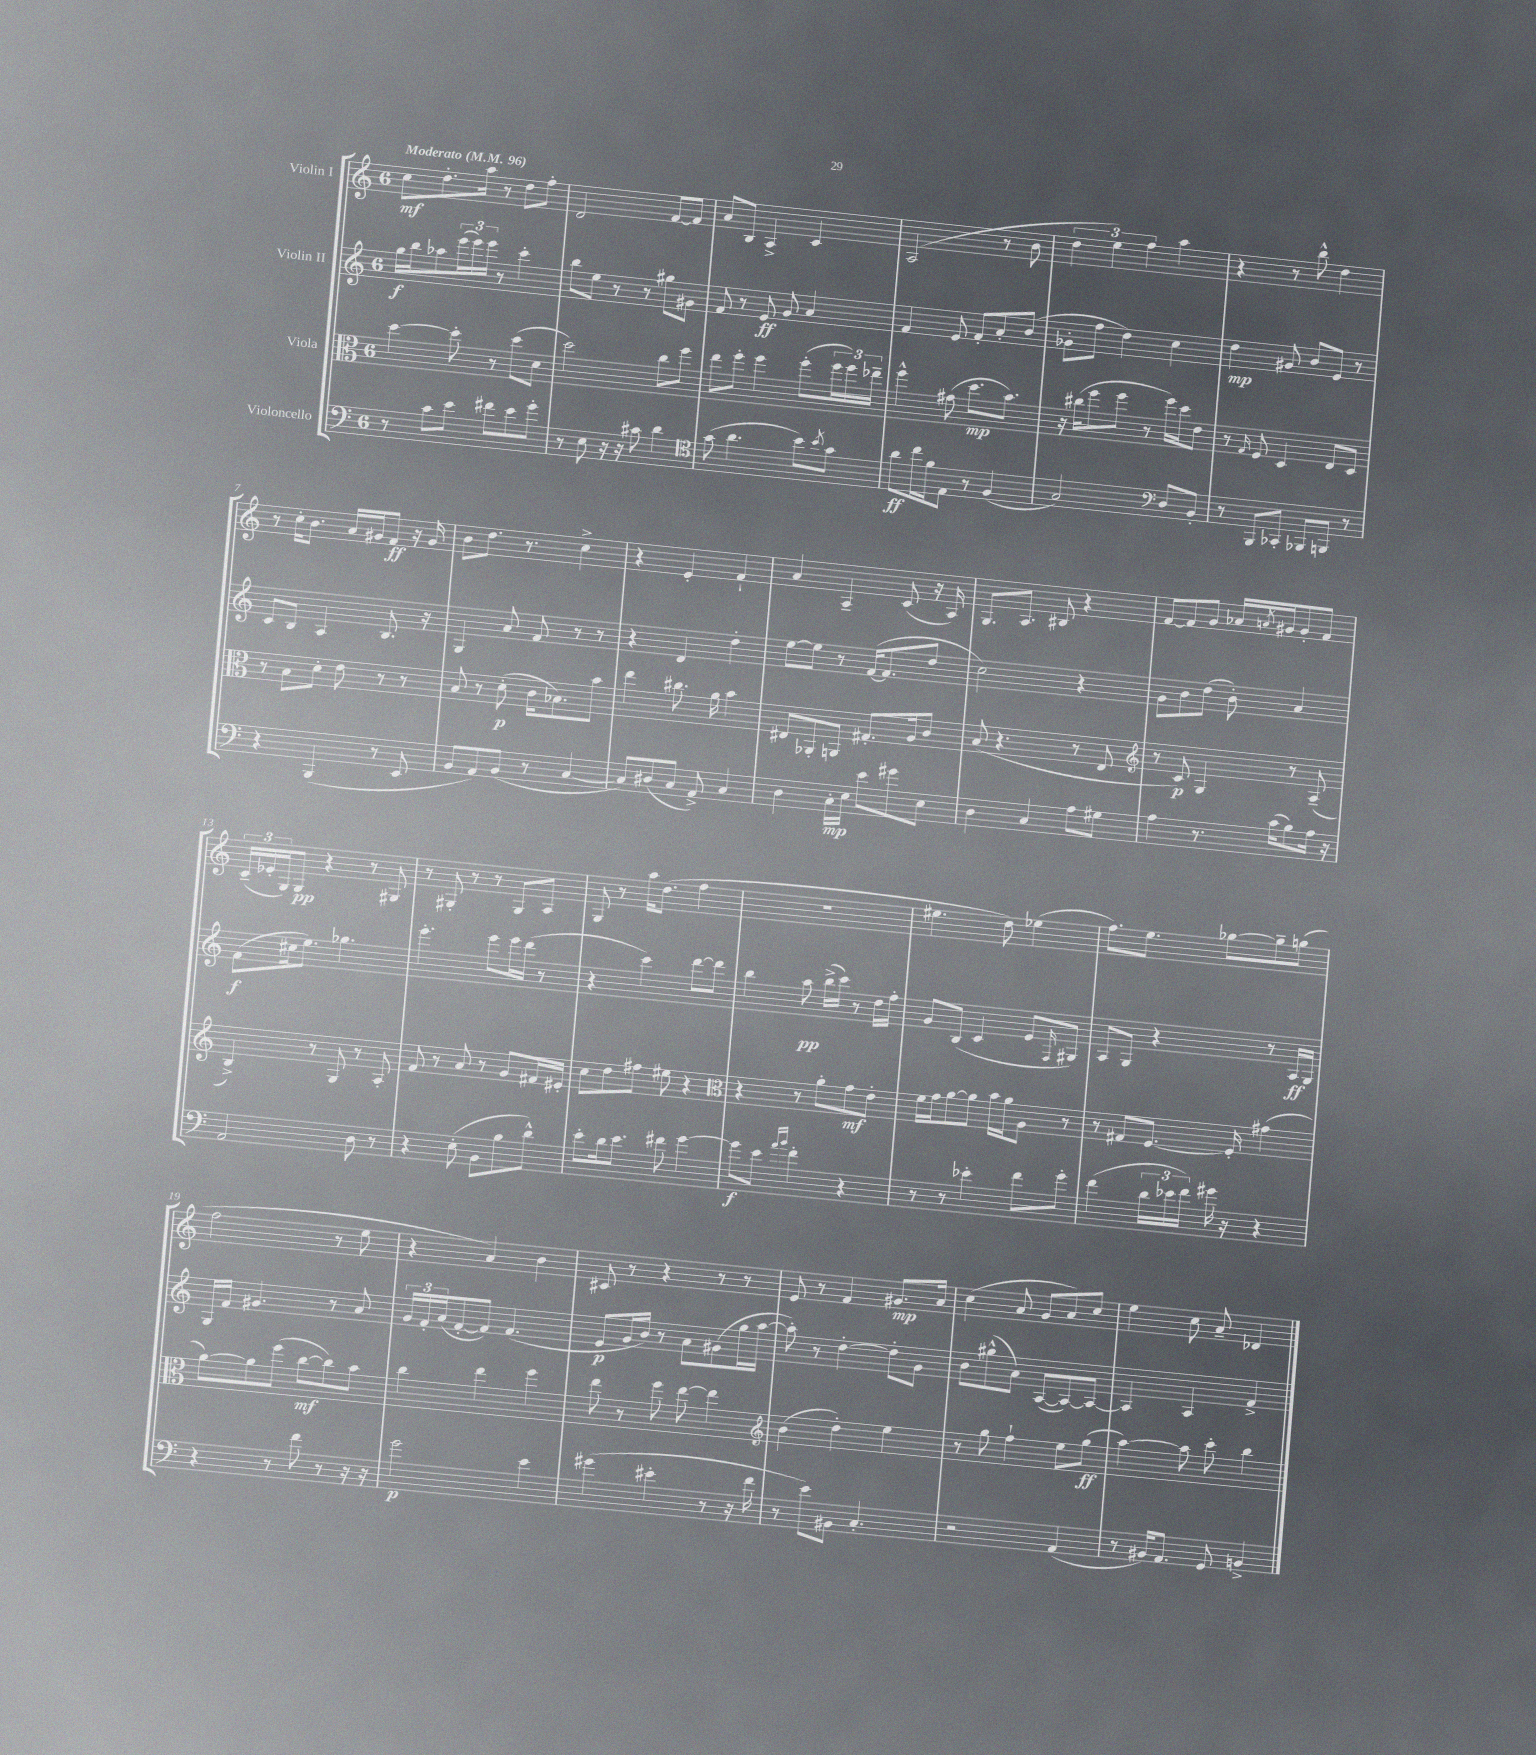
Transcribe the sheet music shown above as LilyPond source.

<<
\new StaffGroup <<
\new Staff = "s0" \with { instrumentName = "Violin I" } {
    \clef treble \key c \major \once \override Staff.TimeSignature.style = #'single-digit \time 6/8 \tempo "Moderato" 4 = 96
    c''8\mf d''8.-. a''16 r8 d''8 f''8-. |
    d'2 f'8~ f'8 |
    a'8 b8 a4-> c'4 |
    a2( r8 b'8 |
    \tuplet 3/2 { d''4 e''4) f''4 } a''4 |
    r4 r8 b''8-^ d''4 |
    r8 c''16-. b'8. a'16 gis'16 f'8\ff r16 gis'16 |
    b'8 d''8. r8. c''4-> |
    r4 e'4-. f'4-! |
    a'4 a4-- c'8( r16 a16) |
    g8. a8. bis8 r4 |
    f'8~ f'8 g'8 aes'16 \acciaccatura { a'8 } gis'16 gis'8-. f'8 |
    \tuplet 3/2 { c'16--( ees'16-. g16) } g8\pp r4 r8 gis8 |
    r8 gis8-. r8 r8 gis8 a8 |
    g8 r8 a''16 d''8.( f''4 |
    R2. |
    eis''4. d''8) ees''4( |
    f''8.) e''8. ges''8~ ges''8-- g''8( |
    f''2 r8 e''8 |
    r4 a'4) b'4 |
    cis'8 r8 r4 r8 r8 |
    e'8 r8 f'4 gis'8.\mp a'16 |
    c''4( a'8 g'8 a'8) c''8 |
    e''4 c''8 a'8-- des'4 \bar "|." |
}
\new Staff = "s1" \with { instrumentName = "Violin II" } {
    \clef treble \key c \major \once \override Staff.TimeSignature.style = #'single-digit \time 6/8
    g''16\f b''16 aes''8 \tuplet 3/2 { e'''16( e'''16) e'''16 } r8 c'''4-. |
    b''8 e''8 r8 r8 gis''8 gis'8 |
    f'8 r8 e'8\ff g'8 a'4 |
    f'4 e'8 f'8-. a'8-. b'8( |
    ges'8-. f''8 d''4) c''4 |
    d''4\mp gis'8 b'8 e'8 r8 |
    c'8 b8 a4 b8. r16 |
    g4 a'8 f'8 r8 r8 |
    r4 d'4 d''4-. |
    e''8~ e''8 r8 f'16~( f'8. d''8 |
    c''2) r4 |
    g'8 b'8 d''8( b'8-.) a'4 |
    f'8\f( cis''16 e''8.) ges''4. |
    e'''4.-. e'''8 e'''16 d'''16( r8 |
    r4 c'''4) d'''8~ d'''8 |
    b''4 a''8\pp b''16->( c'''16) r8 d''16 f''16-. |
    g'8 b8( c'4 e'8 \grace { f16 } gis8) |
    a8 g8 r4 r8 a16\ff g16 |
    g16 f'16 gis'4. r8 a'8 |
    \tuplet 3/2 { g'16 f'16-. a'16( } f'8~-. f'8) f'4.( |
    e'8\p g'16 b'16) r8 a'8 gis'8( g''16 a''16~ |
    a''8-.) r8 d''4~-. d''8-. g'8 |
    b'8 gis''8-^( a'8) a8~( a8~) a8~ |
    a4 a4 f'4-> \bar "|." |
}
\new Staff = "s2" \with { instrumentName = "Viola" } {
    \clef alto \key c \major \once \override Staff.TimeSignature.style = #'single-digit \time 6/8
    d''4~ d''8-. r8 d''8( d'8 |
    d''2) c''8 f''8 |
    e''8 f''8-. f''4 f''8-.( \tuplet 3/2 { f''16 f''16) ees''16-- } |
    f''4-^ gis'8( d''8.\mp b'8.) |
    r16 cis''16( f''8 f''8 r8 f''16) d''16 e'8 |
    r8 \grace { g16 } f8 d4 e8 d8 |
    r8 b8 d'8-. e'8 r8 r8 |
    b8 r8 d'8-.\p( c'16 bes8.) b'8 |
    e''4 cis''8. a'16 b'4 |
    eis8 aes,8-. a,8 gis8.-. a16 c'8 |
    b8( r4. r8 e8 |
    \clef treble r8 c'8\p) g4 r8 a8--( |
    b4->) r8 g8 r8 a8-. |
    f'8 r8 a'8 r8 g'8 fis'16 eis'16-. |
    c''8 d''8 fis''8 eis''8 r4 |
    \clef alto r4 r8 a'8-. g'8\mf e'8-. |
    f'16 g'16 a'8~ a'8 b'16 a'16 a8 r8 |
    r8 gis8 f8.~ f16-. gis'4( |
    a'8~) a'8 f''8( c''8~\mf c''8) b'8 |
    c''4 e''4 f''4 |
    e''8 r8 f''8 e''8~ e''4 |
    \clef treble b'4( d''4-.) e''4 |
    r8 g''8 f''4-! e''8 g''8\ff( |
    a''4~) a''8 c'''8-. b''4 \bar "|." |
}
\new Staff = "s3" \with { instrumentName = "Violoncello" } {
    \clef bass \key c \major \once \override Staff.TimeSignature.style = #'single-digit \time 6/8
    r8 c'8 e'8 fis'8 e'8 g'8-. |
    r8 e8 r16 r16 cis'8 d'4 |
    \clef tenor g'8( a'4. b'8) \acciaccatura { b'8 } g'8 |
    a'8\ff c''16 f'16 e8 r8 f4( |
    g2) \clef bass d8 b,8-. |
    r8 b,,8 ces,8-. bes,,8 b,,8 r8 |
    r4 b,,4( r8 e,8 |
    b,8 a,8) b,8( r8 c4~ |
    c8) dis8( c8 a,8->) c4 |
    d4 c16-.\mp e16 e'8 gis'8 e8 |
    d4 c4 a8 gis8 |
    a4 r8. c'16( b8) a16 r16 |
    a,2 d8 r8 |
    r4 e8-.( b,8 b8 d'8-^) |
    e'8-. d'16 e'8. fis'8 g'4~ |
    g'8\f e'8 \grace { a'16 b'16 } f'4-. r4 |
    r8 r8 ees'4-. f'8 g'8-. |
    f'4( \tuplet 3/2 { d'16 ees'16 f'16) } gis'16 r16 r4 |
    r4 r8 f'8 r8 r16 r16 |
    g'2\p e'4 |
    gis'4( eis'4-. r8 r16 f'16 |
    r8 e'8) bis,8 c4.-. |
    r2 a,4( |
    r8 bis,16) a,8. g,8 b,4-> \bar "|." |
}
>>
>>
